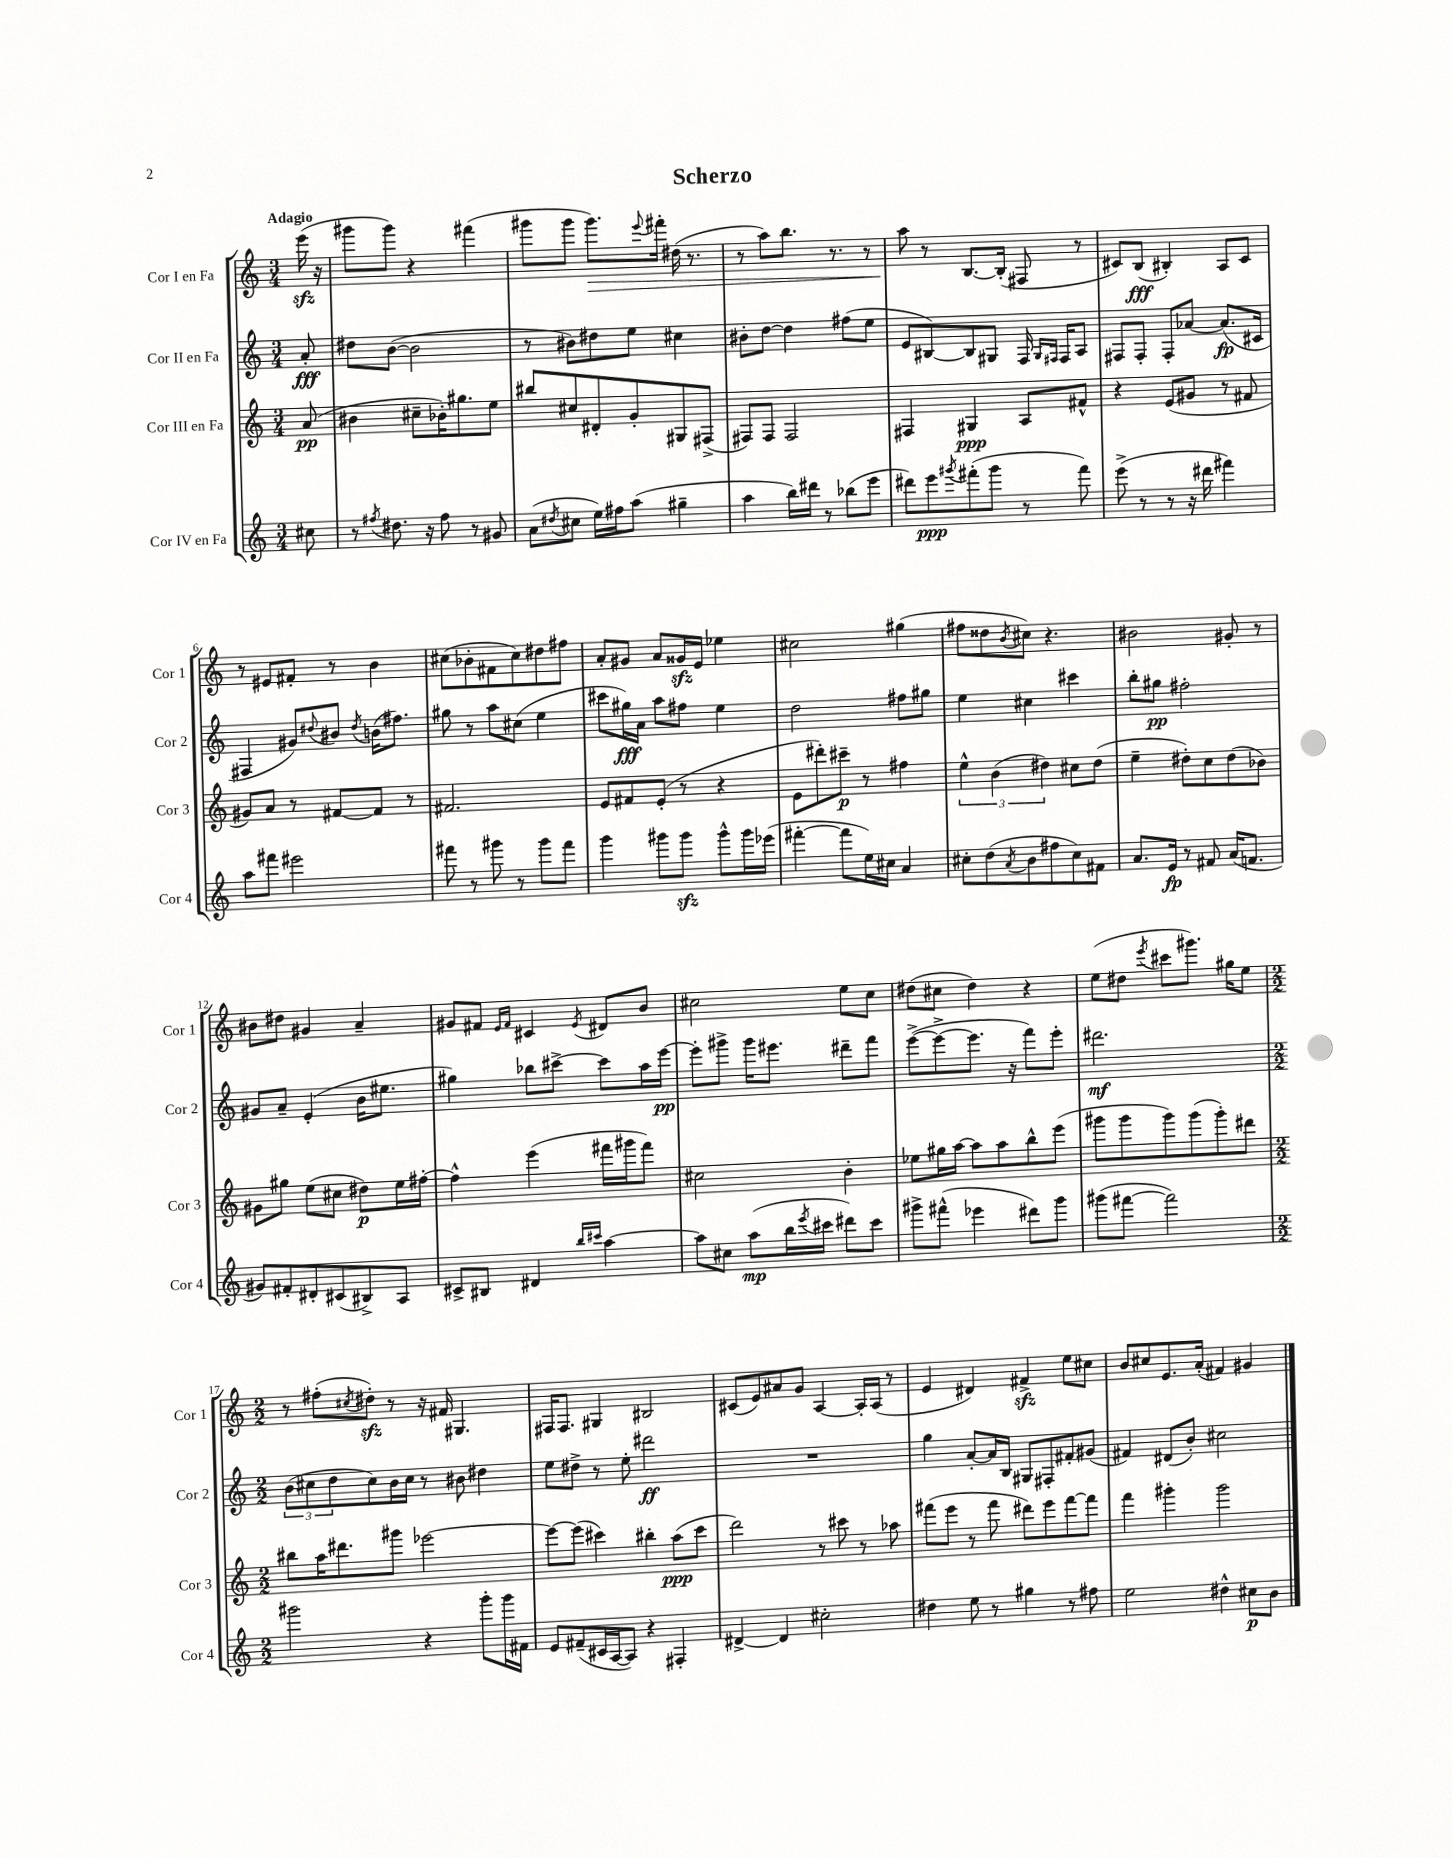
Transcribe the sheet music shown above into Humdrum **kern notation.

**kern	**kern	**kern	**kern
*staff4	*staff3	*staff2	*staff1
*clefG2	*clefG2	*clefG2	*clefG2
*k[]	*k[]	*k[]	*k[]
*M3/4	*M3/4	*M3/4	*M3/4
8cc#\	(8a/	8a'/	(16eee\
.	.	.	16r
=	=	=	=
8r	4b#\	8dd#\L	8ggg#\L
8qff#/	.	.	.
8.dd#\	.	([8b\J	8ggg#\J)
.	8cc#~\L	2b\]	4r
16r	.	.	.
8ff#\	16b-'\K)	.	.
.	8.gg#\	.	.
8r	.	.	(4fff#\
8g#/	8ee\J	.	.
=	=	=	=
(8a\L	8bb#/L	8r	8ggg#\L
8qdd#/	.	.	.
8cc#\J	8cc#/	8b#\L)	8ggg#\J
16ee\LL)	8d#'/	8dd#\	8.ggg#\L)
16ff#\J	.	.	.
(8aa\J	8g'/	8ee\J	.
.	.	.	8qqeee/
.	.	.	16fff#'\Jk
4gg#~\	8G#/	4cc#\	(16dd#\
.	.	.	8.r
.	(8F#^/J	.	.
=	=	=	=
4aa\	8F#/L)	8b#'\L	8r
.	8F#/J	[8dd\J	8aa\L)
16bb\LL)	2F#/	4dd\]	8.bb\J
16ddd#\JJ	.	.	.
8r	.	.	.
.	.	.	8.r
(8bb-\L	.	(8ff#\L	.
8eee\J	.	8ee\J	8r
=	=	=	=
8ddd#\L)	4F#/	8e/L	8aa\
8eee\	.	[8B#/)	8r
8qggg#/	.	.	.
(8fff#'\	4G#/	8B#/]	[8.B/L
8ggg#\J	.	8G#/J	.
.	.	.	(16B'/]Jk
8r	8A/L	16F/	8F#/
.	.	16qqG#/LL	.
.	.	16qqF#/JJ	.
.	.	16F#/LK	.
8fff#\)	8f#^^/J	8A/J	8r
=	=	=	=
(8eee^\	4r	8F#/L	8c#/L)
8r	.	8F#'/J	(8B/J
8r	(8e/L	8F#'/L	4B#'/)
16r	8g#/J	[8a-/J	.
16ddd#\	.	.	.
4fff#\)	8r	(8.a-/]L	8A/L
.	8f#/	.	8c#/J
.	.	16c#/Jk	.
=	=	=	=
8aa\L	8g#/L)	4F#/	8r
8fff#\J	8a/J	.	8e#/L
2eee#\	8r	8g#/L)	8f#'/J
.	.	8qqdd#/	.
.	[8f#/L	8b#/J	8r
.	.	8qdd#/	.
.	8f#/]J	(16b\LK	4b\
.	.	8.ff#\J)	.
.	8r	.	.
=	=	=	=
8fff#\	2.f#/	8gg#\	(8cc#\L
8r	.	8r	8b-'\
8ggg#\	.	8aa\L	8f#\
8r	.	(8cc#\J	8cc#\)
8ggg#\L	.	4ee\	8dd#\
8fff#\J	.	.	8ff#\J
=	=	=	=
4ggg\	8e/L	8ccc#\L	8a'/L
.	8f#/	16gg#\L)	8g#/J
.	.	16a\JJ	.
8ggg#\L	(8e'/J	8aa\L	8a/L
8ggg#\J	8r	8ff#\J	16g##/L
.	.	.	16e/JJ
8ggg#^^\L	4r	4ee\	4ee-\
16ggg#\L	.	.	.
(16eee-\JJ	.	.	.
=	=	=	=
[4fff#'\	8e\L	2dd\	2cc#\
.	8ddd#'\)	.	.
8fff#\]L	8ccc#~\J	.	.
16ee\L)	8r	.	.
16cc#\JJ	.	.	.
4a/	4ff#\	8ff#\L	(4gg#\
.	.	8gg#\J	.
=	=	=	=
8cc#'\L	6ee^^\	4ee\	8ff#\L
(8dd\	.	.	8dd##\
.	(6b\	.	.
8qa/	.	.	8qb/
8b\	.	4cc#\	8cc#\J)
.	6dd#\)	.	.
8ff#\	.	.	4.r
8cc#\)	8cc#\L	4ccc#\	.
8f#\J	(8dd#\J	.	.
=	=	=	=
8.a/L	4ee~\	8bb'\L	2b#\
.	.	8gg#\J	.
16e/Jk	.	.	.
8r	8dd#'\L)	2ff#'\	.
8f#/	8cc\	.	.
(16a/LK	(8dd#\	.	8g#'/
8.f/J	.	.	.
.	8b-\J)	.	8r
=	=	=	=
8g#/L)	8g#\L	8g#/L	8b#\L
8f#'/	8gg#\J	8a~/J	8dd#\J
8d#'/	(8ee\L	(4e'/	4g#/
(8c#/	8cc#\J	.	.
8B#^/)	8dd#\L)	16b\LK	4a~/
.	.	8.ee#\J	.
8A/J	16ee\L	.	.
.	[16ff#'\JJ	.	.
=	=	=	=
8c#^/L	4ff#^^\]	4gg#\)	8g#/L
8B#/J	.	.	8f#/J
.	.	.	16qqe/LL
.	.	.	16qqf#/JJ
4d#/	(4eee\	8bb-\L	4c#/
.	.	[8ccc#^\J	.
16qqbb/LL	.	.	.
16qqccc#/JJ	.	.	8qe/
[4aa\	16fff#\LL	8ccc#\]L	8d#/L
.	16ggg#\J	.	.
.	8fff#\J)	16aa\L	8b/J
.	.	[16eee\JJ	.
=	=	=	=
8aa\]L	2cc#\	8eee'\]L	2cc#\
8cc#\J	.	8ggg#^\J	.
(8aa\L	.	16ggg#\LK	.
.	.	8.eee#\J	.
16bb\L	.	.	.
8qeee/	.	.	.
16ccc#\JJ	.	.	.
8ddd#\L)	4b'\	8ddd#~\L	8ee\L
8ccc#\J	.	8fff\J	8cc#\J
=	=	=	=
8ggg#^\L	8ee-\L	([8eee^\L	(8dd#\L
(8fff#^^\J	16gg#\L	8eee^\_	8cc#\J
.	[16aa\JJ	.	.
4eee-\	8aa\]L	8.eee\]J	4dd#\)
.	8aa\	.	.
.	.	16r	.
8ddd#\L)	8bb^^\	8fff\L)	4r
8ggg#\J	(8eee\J	8eee'\J	.
=	=	=	=
(8ggg#\L	8ggg#\L	2.ddd#\	(8ee\L
[8fff#\J	8ggg#\	.	8dd#\J
.	.	.	8qeee/
2fff#\])	8ggg#\)	.	8ccc#\L
.	(8ggg#\	.	8.ggg#\J)
.	8ggg#'\)	.	.
.	.	.	16gg#\LK
.	8ddd#\J	.	8ee\J
=	=	=	=
*M2/2	*M2/2	*M2/2	*M2/2
2ggg#\	8bb#\L	(12b\L	8r
.	.	12cc#\	.
.	16aa\K	.	(8ff#'\L
.	.	12dd\	.
.	8.ddd#\	.	.
.	.	.	8qcc#/
.	.	8cc#\)	8dd#'\J)
.	8ggg#\J	16b\L	8r
.	.	16cc#\JJ	.
4r	[2eee-\	8r	16r
.	.	.	16f#/
.	.	8b#\	4.G#/
8ggg#'\L	.	4dd#\	.
16ggg#\L	.	.	.
16f#\JJ	.	.	.
=	=	=	=
8e/L	8eee-\_L	8ee\L	16F#/LK
.	.	.	8.F#/J
(8f#~/	(8eee-\]J	8dd#^\J	.
16c#/L	4ccc#\)	8r	4G#/
[16A/J	.	.	.
8A/]J)	.	8ee'\	.
4r	4bb#'\	2ddd#\	2B#/
4F#'/	(8aa\L	.	.
.	8ccc#\J	.	.
=	=	=	=
[4d#^/	2ddd\)	1r	(8c#/L
.	.	.	8e/)
4d#/]	.	.	8a#/
.	.	.	8g/J
2cc#'\	8r	.	[4A/
.	8ccc#\	.	.
.	8r	.	16A'/]LL
.	.	.	(16A/JJ
.	8aa-\	.	8r
=	=	=	=
4dd#\	(8fff#\L	4gg\	4e/
.	8eee\J	.	.
8ee\	8r	[8a'/L	4d#/)
8r	8fff#\	16a/]L	.
.	.	16B/JJ	.
4gg#\	8ddd#\L)	8G#/L	4f#^/
.	8eee\	8F#'/	.
8r	[8fff#\	8f#'/	8ee\L
8ff#\	8fff#\]J	(8g#/J	8cc#\J
=	=	=	=
2ee\	4fff\	4f#/)	8b/L
.	.	.	8cc#/
.	4ggg#'\	(8d#/L	8.e/
.	.	8b'/J)	.
.	.	.	(16a'/Jk
4dd#^^\	2ggg#\	2cc#\	4f#/)
8cc#\L	.	.	4g#/
8b\J	.	.	.
==	==	==	==
*-	*-	*-	*-
